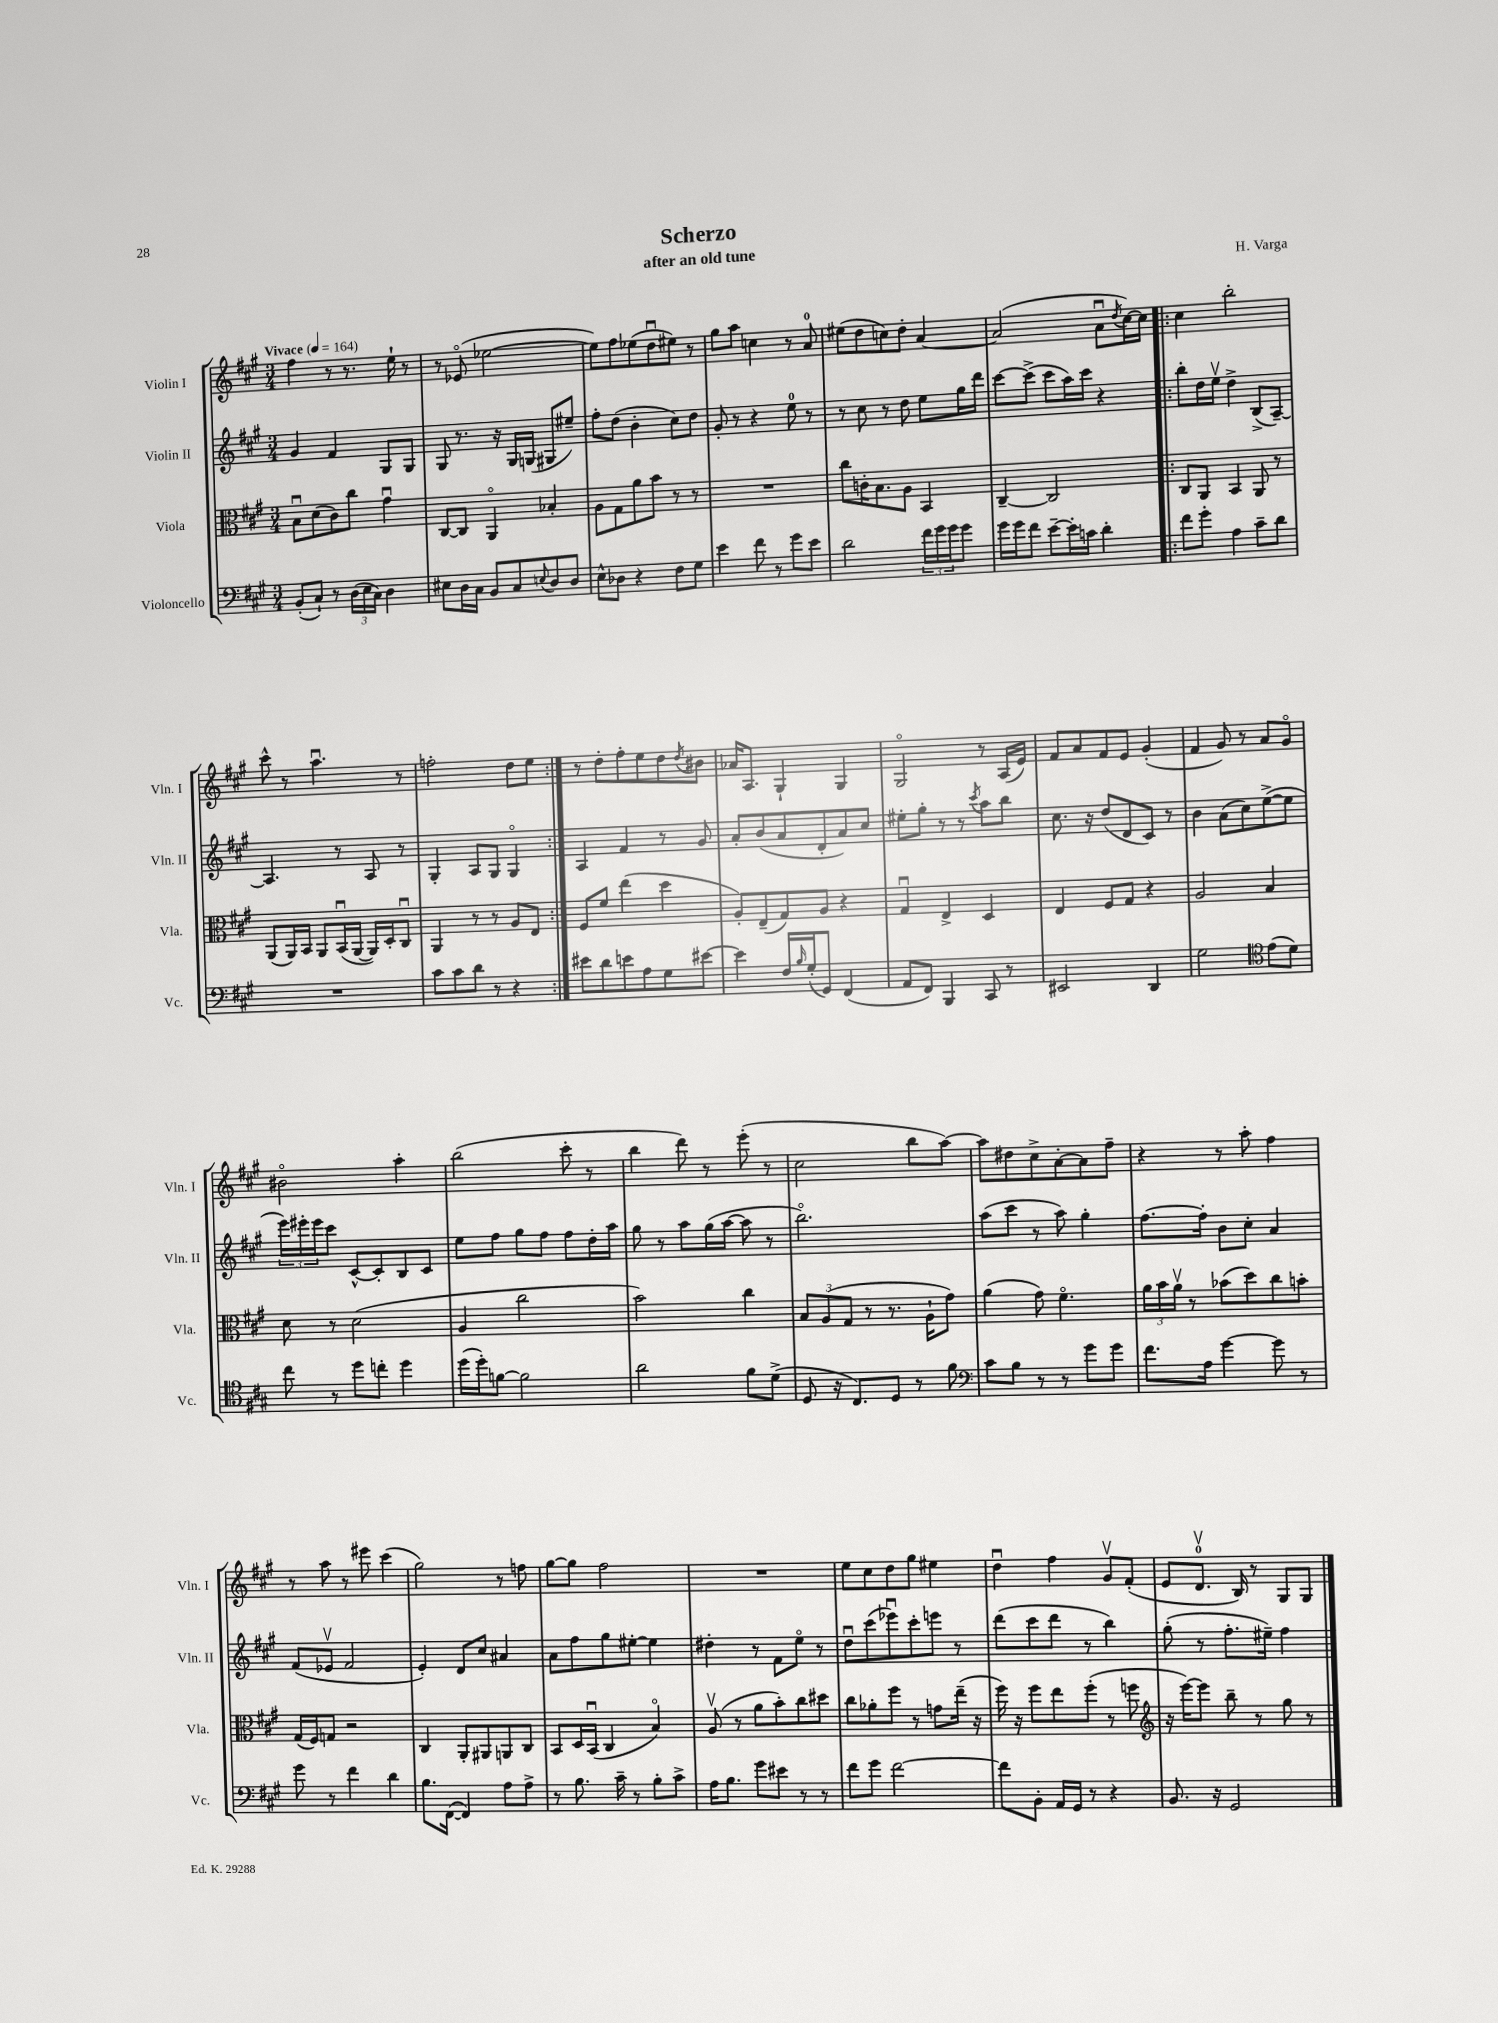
\header { title = "Scherzo" composer = "H. Varga" subtitle = "after an old tune" }
<<
\new StaffGroup <<
\new Staff = "s0" \with { instrumentName = "Violin I" shortInstrumentName = "Vln. I" } {
    \clef treble \key a \major \numericTimeSignature \time 3/4 \tempo "Vivace" 4 = 164
    fis''4 r8 r8. e''16-! r8 |
    r8 ees'8\flageolet( ees''2~ |
    ees''8) fis''8 ees''8( d''8\downbow eis''8) r8 |
    gis''8 a''8 c''4 r8 a'8-0 |
    eis''8( d''8 c''8) d''8-. a'4~ |
    a'2( a'8\downbow \acciaccatura { d''8 } cis''16~) cis''16 |
    \repeat volta 2 { cis''4 b''2-. |
    cis'''8-^ r8 a''4.\downbow r8 |
    f''2-. d''8 e''8 | }
    r8 d''8-. fis''8-. e''8 d''8 \acciaccatura { d''8 } bis'8 |
    aes'16 a8. gis4-! gis4 |
    gis2\flageolet r8 a16( e'16) |
    fis'8 a'8 fis'8 e'8 gis'4-.( |
    fis'4 gis'8) r8 a'8 gis'8\flageolet |
    bis'2\flageolet a''4-. |
    b''2( cis'''8-. r8 |
    b''4 d'''8) r8 e'''8-.( r8 |
    cis''2 b''8 a''8~) |
    a''8 dis''8 cis''8-> a'8~-. a'8 fis''8-- |
    r4 r8 a''8-. fis''4 |
    r8 a''8 r8 eis'''8 cis'''4( |
    gis''2) r8 f''8 |
    gis''8~ gis''8 fis''2 |
    R2. |
    e''8 cis''8 d''8 gis''8 eis''4 |
    d''4\downbow fis''4 gis'8\upbow fis'8-.( |
    e'8 d'8.-0\upbow b16) r8 gis8 gis8 \bar "|." |
}
\new Staff = "s1" \with { instrumentName = "Violin II" shortInstrumentName = "Vln. II" } {
    \clef treble \key a \major \numericTimeSignature \time 3/4
    gis'4 fis'4 gis8 gis8 |
    gis8 r8. r16 gis16 g16( gis8 eis''8--) |
    fis''8-. d''8( b'4-. cis''8) d''8 |
    gis'8-. r8 r4 e''8-0 r8 |
    r8 cis''8 r8 d''8 e''8 gis''16 d'''16 |
    cis'''8~ cis'''8->( cis'''8 a''16) cis'''16 r4 |
    \repeat volta 2 { b''8-. d''16 e''16\upbow d''4-> b8->( a8~--) |
    a4. r8 a8 r8 |
    gis4-. a8 gis8 gis4\flageolet | }
    a4 fis'4 r8 gis'8 |
    a'8-. b'8( a'8 d'8-. a'8) cis''8 |
    eis''8-. gis''8-. r8 r8 \acciaccatura { cis'''8 } a''8 b''8 |
    cis''8. r16 d''8( d'8 cis'8) r8 |
    b'4 a'8( cis''8) e''8~->( e''8 |
    \tuplet 3/2 { e'''16) eis'''16-. eis'''16 } cis'''8 cis'8~-^ cis'8-. b8 cis'8 |
    e''8 fis''8 gis''8 fis''8 fis''8 d''16-. a''16 |
    gis''8 r8 a''8 gis''16( a''16~ a''8 r8 |
    b''2.\flageolet) |
    a''8( cis'''8 r8 a''8) gis''4-. |
    fis''8.~ fis''16-. b'8 cis''8-. a'4 |
    fis'8( ees'8\upbow fis'2 |
    e'4-.) d'8 cis''8 ais'4 |
    a'8 fis''8 gis''8 eis''8~-. eis''4 |
    dis''4-. r8 fis'8 e''8\flageolet r8 |
    d''8\downbow cis'''8( ees'''8\downbow) cis'''8-. e'''8 r8 |
    d'''8( cis'''8 d'''8 r8 b''4) |
    gis''8-.( r8 fis''8.-. eis''16--) fis''4 \bar "|." |
}
\new Staff = "s2" \with { instrumentName = "Viola" shortInstrumentName = "Vla." } {
    \clef alto \key a \major \numericTimeSignature \time 3/4
    b8\downbow d'8( cis'8) cis''8 gis'4\downbow |
    cis8~ cis8 a,4\flageolet bes4-. |
    a8 gis8 a'8 b'8 r8 r8 |
    R2. |
    cis''8 c'16-. b8. a8 b,4 |
    cis4~-- cis2 |
    \repeat volta 2 { cis8 a,8 b,4 a,8 r8 |
    a,8( a,16) b,16 a,8 b,16\downbow( a,16~ a,16) d16-. cis8\downbow |
    a,4 r8 r8 a8 e8 | }
    fis8 fis'8 e''4( d''4 |
    a8-.) e8--( gis8) a8 r4 |
    gis4\downbow e4-> d4 |
    e4 fis8 gis8 r4 |
    a2 b4 |
    d'8 r8 d'2( |
    a4 cis''2 |
    b'2) cis''4 |
    \tuplet 3/2 { b8 a8( gis8 } r8 r8. a16-! gis'8) |
    a'4( gis'8) fis'4.\flageolet |
    \tuplet 3/2 { a'16 b'16 a'16\upbow } r8 bes'8( d''8) cis''8 b'8-. |
    gis16( fis16) g8 r2 |
    cis4 a,8-. ais,8 a,8 cis8 |
    b,8 d16 b,16\downbow( cis4 b4\flageolet) |
    a8\upbow( r8 a'8 b'8-.) cis''8 dis''8 |
    cis''8 aes'8-. fis''8 r8 g'8 e''16--( r16 |
    fis''16) r16 fis''8 e''8 fis''8-.( r8 f''8 |
    \clef treble r16 e'''16~) e'''8 b''8-- r8 gis''8 r8 \bar "|." |
}
\new Staff = "s3" \with { instrumentName = "Violoncello" shortInstrumentName = "Vc." } {
    \clef bass \key a \major \numericTimeSignature \time 3/4
    b,8-.( cis8-!) r8 \tuplet 3/2 { d16( e16 cis16) } d4 |
    eis8 d16 cis16 b,8 cis8 \appoggiatura { e8 } d8 d8 |
    e8-^ des8 r4 fis8 gis8 |
    e'4 fis'8 r8 gis'8 e'8 |
    d'2 \tuplet 3/2 { fis'16 gis'16 gis'16 } gis'8 |
    gis'16 gis'16 fis'8 e'8~-- e'16-. c'16 d'4-. |
    \repeat volta 2 { fis'8 gis'8-. a4 cis'8-- d'8 |
    R2. |
    cis'8 cis'8 d'8 r8 r4 | }
    eis'8 d'8 e'8 a8 gis8 eis'8~ |
    eis'4 fis16 \grace { b16 } gis16-.( gis,8) fis,4( |
    a,8 fis,8) b,,4 cis,8 r8 |
    eis,2 d,4 |
    gis2 \clef tenor e'8( d'8) |
    cis''8 r8 d''8 c''8-. d''4 |
    d''16( d''16-.) f'8~ f'2 |
    a'2 fis'8 d'8->( |
    d8 r16 cis8.) d8 r8 fis'8 |
    \clef bass cis'8 b8 r8 r8 gis'8 gis'8 |
    fis'8. a16 gis'4~ gis'8 r8 |
    gis'8 r8 fis'4 d'4 |
    b8. fis,16~( fis,4) a8 a8-> |
    r8 b8. cis'16-- r8 b8-. cis'8-> |
    a16 b8. gis'8 eis'8 r8 r8 |
    fis'8 gis'8 fis'2~ |
    fis'8 b,8-. a,16 gis,16 r8 r4 |
    b,8. r16 gis,2 \bar "|." |
}
>>
>>
\layout { \context { \Score \remove "Bar_number_engraver" } }
